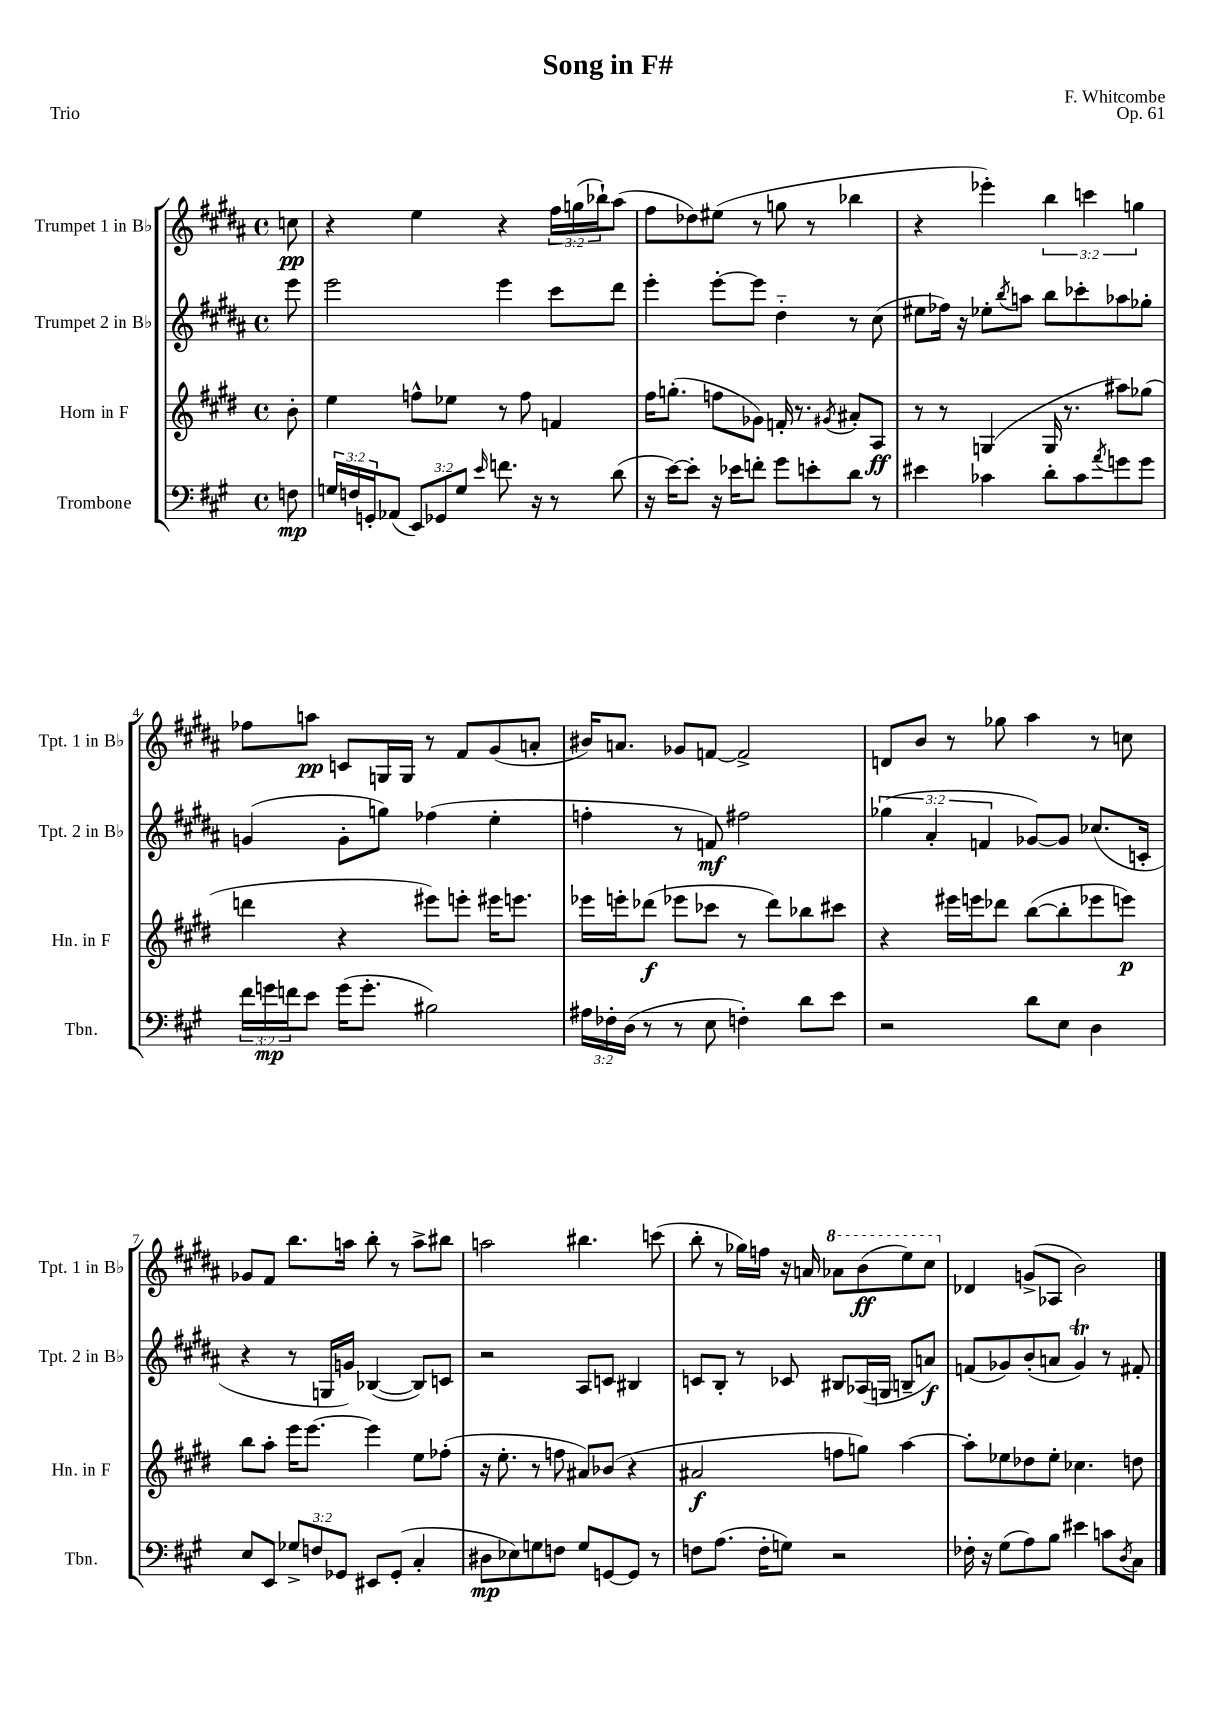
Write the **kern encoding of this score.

**kern	**dynam	**kern	**dynam	**kern	**dynam	**kern	**dynam
*part4	*part4	*part3	*part3	*part2	*part2	*part1	*part1
*staff4	*staff4	*staff3	*staff3	*staff2	*staff2	*staff1	*staff1
*I"Trombone	*	*I"Horn in F	*	*I"Trumpet 2 in B♭	*	*I"Trumpet 1 in B♭	*
*I'Tbn.	*	*I'Hn. in F	*	*I'Tpt. 2 in B♭	*	*I'Tpt. 1 in B♭	*
*clefF4	*	*clefG2	*	*clefG2	*	*clefG2	*
*k[f#c#g#]	*	*k[f#c#g#d#]	*	*k[f#c#g#d#a#]	*	*k[f#c#g#d#a#]	*
*M4/4	*	*M4/4	*	*M4/4	*	*M4/4	*
*met(c)	*	*met(c)	*	*met(c)	*	*met(c)	*
=	=	=	=	=	=	=	=
8Fn\	mp	8b'\	.	8eee\	.	8ccn\	pp
=1	=1	=1	=1	=1	=1	=1	=1
24Gn/LL	.	4ee\	.	2eee\	.	4r	.
24Fn/	.	.	.	.	.	.	.
24GGn'/J	.	.	.	.	.	.	.
(8AA-X/J	.	.	.	.	.	.	.
12EE/L)	.	8ffn^^\L	.	.	.	4ee\	.
12GG-X/	.	.	.	.	.	.	.
.	.	8ee-X\J	.	.	.	.	.
12G/J	.	.	.	.	.	.	.
16qqe/	.	.	.	.	.	.	.
8.fn\	.	8r	.	4eee\	.	4r	.
.	.	8ff\	.	.	.	.	.
16r	.	.	.	.	.	.	.
8r	.	4fn/	.	8ccc#\L	.	24ff#\LL	.
.	.	.	.	.	.	(24ggn\	.
.	.	.	.	.	.	24bb-X`\J)	.
(8d\	.	.	.	8ddd#\J	.	(8aa#\J	.
=2	=2	=2	=2	=2	=2	=2	=2
16r	.	16ff#\KL	.	4eee'\	.	8ff#\L	.
[16e\KL)	.	(8.ggn'\J	.	.	.	.	.
8e'\J]	.	.	.	.	.	8dd-X\)	.
16r	.	8ffn\L	.	[8eee'\L	.	(8ee#X\J	.
16e-X\KL	.	.	.	.	.	.	.
8fn'\J	.	8g-X\J)	.	8eee\J]	.	8r	.
8g#\L	.	16fn'/	.	4dd#\	.	8ggn\	.
.	.	8.r	.	.	.	.	.
8en'\	.	.	.	.	.	8r	.
.	.	8qg#X/	.	.	.	.	.
8d\J	.	8a#X'/L	.	8r	.	4bb-X\	.
8r	.	8A/J	ff	(8cc#\	.	.	.
=3	=3	=3	=3	=3	=3	=3	=3
4e#X\	.	8r	.	8ee#X\L	.	4r	.
.	.	8r	.	16ff-X\Jk)	.	.	.
.	.	.	.	16r	.	.	.
4c-X\	.	(4Gn/	.	8ee-X'\L	.	4eee-X'\)	.
.	.	.	.	8qbb/	.	.	.
.	.	.	.	8aan\J	.	.	.
8d'\L	.	16G/	.	8bb\L	.	6bb\	.
.	.	8.r	.	.	.	.	.
8c-\	.	.	.	8ccc-X'\	.	.	.
.	.	.	.	.	.	6cccn\	.
8qa/	.	.	.	.	.	.	.
8gn\	.	8aa#X\L)	.	8aa-X\	.	.	.
.	.	.	.	.	.	6ggn\	.
8g\J	.	(8gg-X\J	.	8gg-X'\J	.	.	.
!!LO:LB:g=z
=4	=4	=4	=4	=4	=4	=4	=4
24f#\LL	.	4dddn\	.	(4gn/	.	8ff-X\L	.
24gn\	mp	.	.	.	.	.	.
24fn\J	.	.	.	.	.	.	.
8e\J	.	.	.	.	.	8aan\J	pp
(16g\KL	.	4r	.	8g'\L	.	8cn/L	.
8.g'\J	.	.	.	.	.	.	.
.	.	.	.	8ggn\J)	.	16Gn/L	.
.	.	.	.	.	.	16G/JJ	.
2B#X\)	.	8eee#X\L)	.	(4ff-X\	.	8r	.
.	.	8eeen'\J	.	.	.	8f#/L	.
.	.	16eee#X\KL	.	4ee'\	.	(8g#/	.
.	.	8.eeen\J	.	.	.	.	.
.	.	.	.	.	.	8an'/J	.
=5	=5	=5	=5	=5	=5	=5	=5
24A#X\LL	.	16eee-X\LL	.	4ffn'\	.	16b#X/KL)	.
24F-X'\	.	.	.	.	.	.	.
.	.	16eeen'\J	.	.	.	8.an/J	.
(24D\JJ	.	.	.	.	.	.	.
8r	.	(8ddd-X\J	f	.	.	.	.
8r	.	8eee-X\L	.	8r	.	8g-X/L	.
8E\	.	8ccc-X\J	.	8fn/)	mf	[8fn/J	.
4Fn'\)	.	8r	.	2ff#X\	.	2f^/]	.
.	.	8ddd-\L)	.	.	.	.	.
8d\L	.	8bb-X\	.	.	.	.	.
8e\J	.	8ccc#X\J	.	.	.	.	.
=6	=6	=6	=6	=6	=6	=6	=6
2r	.	4r	.	(6gg-X\	.	8dn/L	.
.	.	.	.	.	.	8b/J	.
.	.	.	.	6a#'/	.	.	.
.	.	16eee#X\LL	.	.	.	8r	.
.	.	16eeen\J	.	.	.	.	.
.	.	.	.	6fn/	.	.	.
.	.	8ddd-X\J	.	.	.	8gg-X\	.
8d\L	.	([8bb\L	.	[8g-X/L)	.	4aa#\	.
8E\J	.	8bb'\]	.	8g-/J]	.	.	.
4D\	.	8eee-X\	.	(8.cc-X/L	.	8r	.
.	.	8eeen\J)	p	.	.	8ccn\	.
.	.	.	.	16cn'/Jk	.	.	.
!!LO:LB:g=z
=7	=7	=7	=7	=7	=7	=7	=7
8E/L	.	8bb\L	.	4r	.	8g-X/L	.
8EE/J	.	8aa'\J	.	.	.	8f#/J	.
12G-X^/L	.	16eee\KL	.	8r	.	8.bb\L	.
.	.	[8.eee\J	.	.	.	.	.
12Fn/	.	.	.	.	.	.	.
.	.	.	.	16Gn/LL	.	.	.
12GG-X/J	.	.	.	.	.	.	.
.	.	.	.	16gn/JJ)	.	16aan\Jk	.
8EE#X/L	.	4eee\]	.	([4B-X/	.	8bb'\	.
(8GG-'/J	.	.	.	.	.	8r	.
4C#'/	.	8ee\L	.	8B-/L])	.	8aa^\L	.
.	.	(8ff-X'\J	.	8cn/J	.	8bb#X\J	.
=8	=8	=8	=8	=8	=8	=8	=8
8D#X\L	mp	16r	.	2r	.	2aan\	.
.	.	8.ee'\	.	.	.	.	.
8E-X\)	.	.	.	.	.	.	.
8Gn\	.	8r	.	.	.	.	.
8Fn\J	.	8ffn\	.	.	.	.	.
8G/L	.	8a#X/L)	.	8A#/L	.	4.bb#X\	.
[8GGn/	.	(8b-X/J	.	8cn/J	.	.	.
8GG/J]	.	4r	.	4B#X/	.	.	.
8r	.	.	.	.	.	(8cccn\	.
=9	=9	=9	=9	=9	=9	=9	=9
8Fn\L	.	2a#X/	f	8cn/L	.	8bb'\	.
(8.A\J	.	.	.	8B'/J	.	8r	.
.	.	.	.	8r	.	16gg-X\LL)	.
16F'\KL	.	.	.	.	.	16ffn\JJ	.
8Gn\J)	.	.	.	8c-X/	.	16r	.
.	.	.	.	.	.	16an/	.
*	*	*	*	*	*	*8va	*
2r	.	8ffn\L	.	8B#X/L	.	8aa-X\L	.
.	.	8ggn\J)	.	(16A-X/L	.	(8bb\	ff
.	.	.	.	16Gn/JJ	.	.	.
.	.	[4aa\	.	8Bn~/L	.	8eee\)	.
.	.	.	.	8an/J)	f	8ccc#\J	.
=10	=10	=10	=10	=10	=10	=10	=10
*	*	*	*	*	*	*X8va	*
16F-X'\	.	8aa'\L]	.	(8fn/L	.	4d-X/	.
16r	.	.	.	.	.	.	.
(8G#\L	.	8ee-X\	.	8g-X/)	.	.	.
8A\)	.	8dd-X\	.	(8b'/	.	(8gn^/L	.
8B\J	.	8ee-'\J	.	8an/J	.	8A-X/J	.
4e#X\	.	4.cc-X\	.	4g-T/)	.	2b\)	.
8cn\L	.	.	.	8r	.	.	.
8qD/	.	.	.	.	.	.	.
8C#\J	.	8ddn\	.	8f#X'/	.	.	.
==	==	==	==	==	==	==	==
*-	*-	*-	*-	*-	*-	*-	*-
